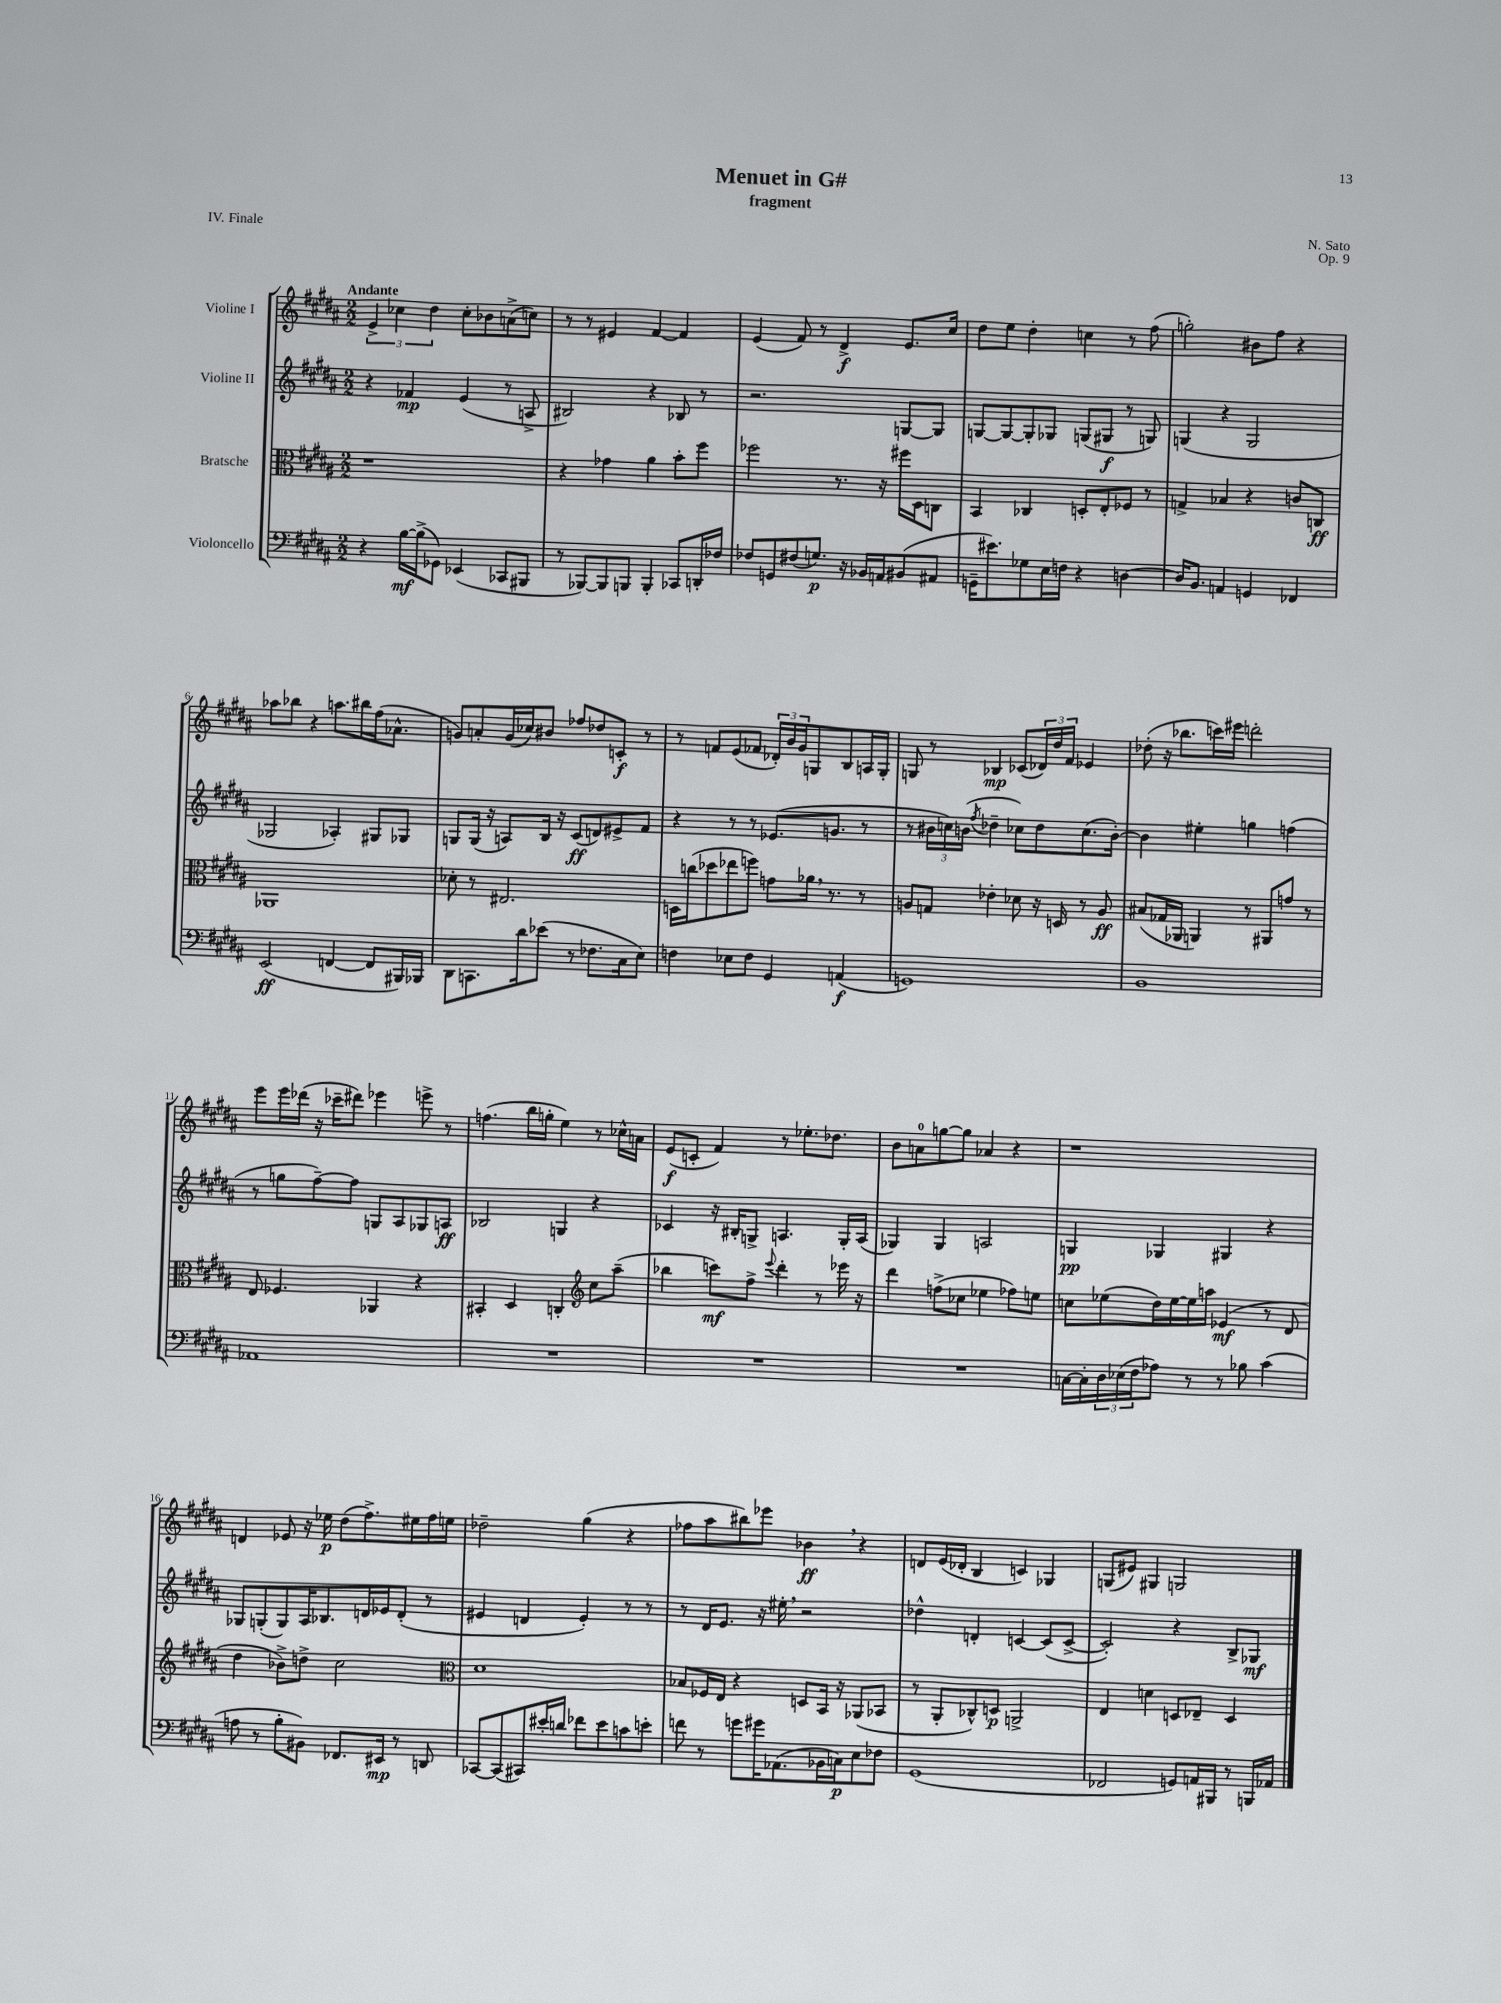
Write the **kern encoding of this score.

**kern	**kern	**kern	**kern
*staff4	*staff3	*staff2	*staff1
*clefF4	*clefC3	*clefG2	*clefG2
*k[f#c#g#d#a#]	*k[f#c#g#d#a#]	*k[f#c#g#d#a#]	*k[f#c#g#d#a#]
*M2/2	*M2/2	*M2/2	*M2/2
4r	1r	4r	6e^
.	.	.	6cc-
[16B	.	4f-	.
(16B^]	.	.	.
.	.	.	6dd#
8GG-)	.	.	.
(4EE-	.	(4e	8cc-'
.	.	.	8b-
8CC-	.	8r	(8a^
8BBB#	.	8A^	8cc)
=	=	=	=
8r	4r	2B#)	8r
[8BBB-)	.	.	8r
8BBB-]	4g-	.	4e#
8BBB	.	.	.
4BBB'	4a#	4r	[4f#
8CC-	8b'	8B-	4f#]
16DD'	8ff#	8r	.
16F-	.	.	.
=	=	=	=
8F-	2ff-	2.r	(4e
8GG	.	.	.
(8F#	.	.	8f#)
8.G)	.	.	8r
.	8.r	.	4d#^
16r	.	.	.
16BB-	.	.	.
16AA	16r	.	.
(8BB#	16ff#	[8G	8.e
.	16D#	.	.
8AA#	8C	8G]	.
.	.	.	16cc#
=	=	=	=
16GG~	4BB	[8G	8dd#
8.e#)	.	.	.
.	.	8G_	8ee
8G-	4C-	8G']	4dd#'
16E	.	8G-	.
16F	.	.	.
4r	8D'	(8G	4cc
.	8E'	8G#	.
[4D	8F-	8r	8r
.	8r	8G)	(8ff#
=	=	=	=
16D]	4G^	(4G	2gg')
8.BB	.	.	.
4AA	4B-	4r	.
4GG	4r	2G	8b#
.	.	.	8ff#
4FF-	8c	.	4r
.	8C	.	.
=	=	=	=
(2EE	1AA-	2G-	8aa-
.	.	.	8bb-
.	.	.	4r
[4FF	.	4A-')	8.aa
.	.	.	16bb#
8FF]	.	8G#	(16ff#
.	.	.	8.a-^^
16BBB#)	.	8G-	.
16BBB-	.	.	.
=	=	=	=
8DD#	8d-'	8G	8g)
8.CC	8r	(16G	8a'
.	.	16r	.
.	2.E#	8A)	(16g
16d#	.	.	16cc-)
(8e-	.	16B	8b#
.	.	16r	.
8r	.	(8c#	8ff-
8.F-	.	8d)	8dd-
.	.	8e#^	8c'
16C#	.	.	.
8E)	.	8f#	8r
=	=	=	=
4F	16D	4r	8r
.	(16cc	.	.
.	8dd-	.	8f
8E-	8ee-	8r	(8e
8F	8ff)	8r	8f-
4GG#	8g	(8.e-	24d-')
.	.	.	24b
.	.	.	24g#
.	16a-	.	8G
.	8.r	8.g	.
(4AA	.	.	8B
.	8r	8r	16A
.	.	.	16G'
=	=	=	=
1GG)	8A	8r	8G
.	8G	24b#	8r
.	.	24cc)	.
.	.	(24b	.
.	.	8qff#	.
.	4e-'	4dd-~	4B-
.	8d-	8cc-)	(8c-
.	16r	8dd-	24d-)
.	.	.	24dd#
.	16D	.	.
.	.	.	24f#
.	8r	(8.cc-	4e-
.	8A	.	.
.	.	[16b')	.
=	=	=	=
1BB	(8B#	4b]	(8dd-'
.	16G-	.	16r
.	16AA-	.	8.bb-
.	4AA)	4ee#'	.
.	.	.	16ccc)
.	.	.	16eee#
.	8r	4gg	2ddd'
.	8AA#	.	.
.	8g	(4ff	.
.	8r	.	.
=	=	=	=
1AA-	8E	8r	8eee
.	4.F-	8gg	16eee
.	.	.	(16ddd-
.	.	[8ff#~)	16r
.	.	.	16ccc-~
.	.	8ff#]	8ddd#)
.	4AA-	8G	4eee-
.	.	8A#	.
.	4r	8G-	8eee^
.	.	8A	8r
=	=	=	=
1r	4BB#'	2B-	(4.ff
.	4D#	.	.
.	.	.	16bb
.	.	.	16gg'
.	4C'	4G	4ee)
*	*clefG2	*	*
.	8cc#	4r	8r
.	(8aa#~	.	16cc-^^
.	.	.	16a
=	=	=	=
1r	4bb-	4c-	(8e
.	.	.	8c'
.	8ccc)	16r	4f#)
.	.	16B#'	.
.	8ff#^	8G^	.
.	8qqeee	.	.
.	4ddd#'	4.A	8r
.	.	.	8.ee-'
.	8r	.	.
.	.	.	8.dd-
.	16eee-	16G'	.
.	16r	(16A	.
=	=	=	=
1r	4ddd#	4G-)	8b
.	.	.	8a
.	(8ff^	4G-	[8gg
.	8cc-	.	8gg]
.	4ee-	2A	4a-
.	8ff-)	.	4r
.	8ee	.	.
=	=	=	=
[16C	8cc	4G	1r
16C']	.	.	.
24D#	(8ee-	.	.
(24E-	.	.	.
24F#	.	.	.
8A-)	16dd#)	4G-	.
.	[16ee-	.	.
8r	16ee-]	.	.
.	16aa	.	.
8r	(4e-	4G#	.
8B-	.	.	.
(4c#	8r	4r	.
.	8d#	.	.
=	=	=	=
8A	4dd#	8G-	4d
8r	.	(8G'	.
8B'	8b-^)	8G)	8e-
8BB#)	8dd^	16A#	16r
.	.	8.B-	16ee-
8.FF-	2cc#	.	(8dd#
.	.	16d	8.ff#^)
16EE#	.	16e-	.
8r	.	(8d'	.
.	.	.	16ee#
8DD	.	8r	16ff#
.	.	.	16ee
=	=	=	=
*	*clefC3	*	*
[8CC-	1d#	4e#	2dd-~
(8CC-]	.	.	.
8CC#)	.	4d	.
16e#'	.	.	.
16d	.	.	.
8f-	.	4e#')	(4gg#
8e#	.	.	.
8c	.	8r	4r
8e'	.	8r	.
=	=	=	=
8f	8B-	8r	8ff-
8r	16F-	16d#	8aa#
.	16E	8.e	.
8g	4r	.	8bb#)
16g#	.	16r	8eee-
(8.AA-	.	16ee#'	.
.	8D	2r	4b-
16BB-	16BB	.	.
16C)	16r	.	.
8E	(8AA-	.	4r
8F-	8BB-	.	.
=	=	=	=
(1GG#	8r	4dd-^^	8d
.	8AA#'	.	(16e
.	.	.	16d-'
.	8C-^^)	4d'	4B
.	8D	.	.
.	2AA^	[4c	4c)
.	.	(8c]	4G-
.	.	[8c^	.
=	=	=	=
2FF-	4E	2c'])	(8G
.	.	.	8e#)
.	4d	.	4G#
8GG)	8D	4r	2G
16AA	8E-~	.	.
16BBB#	.	.	.
8r	4D	8B^	.
16BBB	.	8G-	.
16AA-	.	.	.
==	==	==	==
*-	*-	*-	*-
